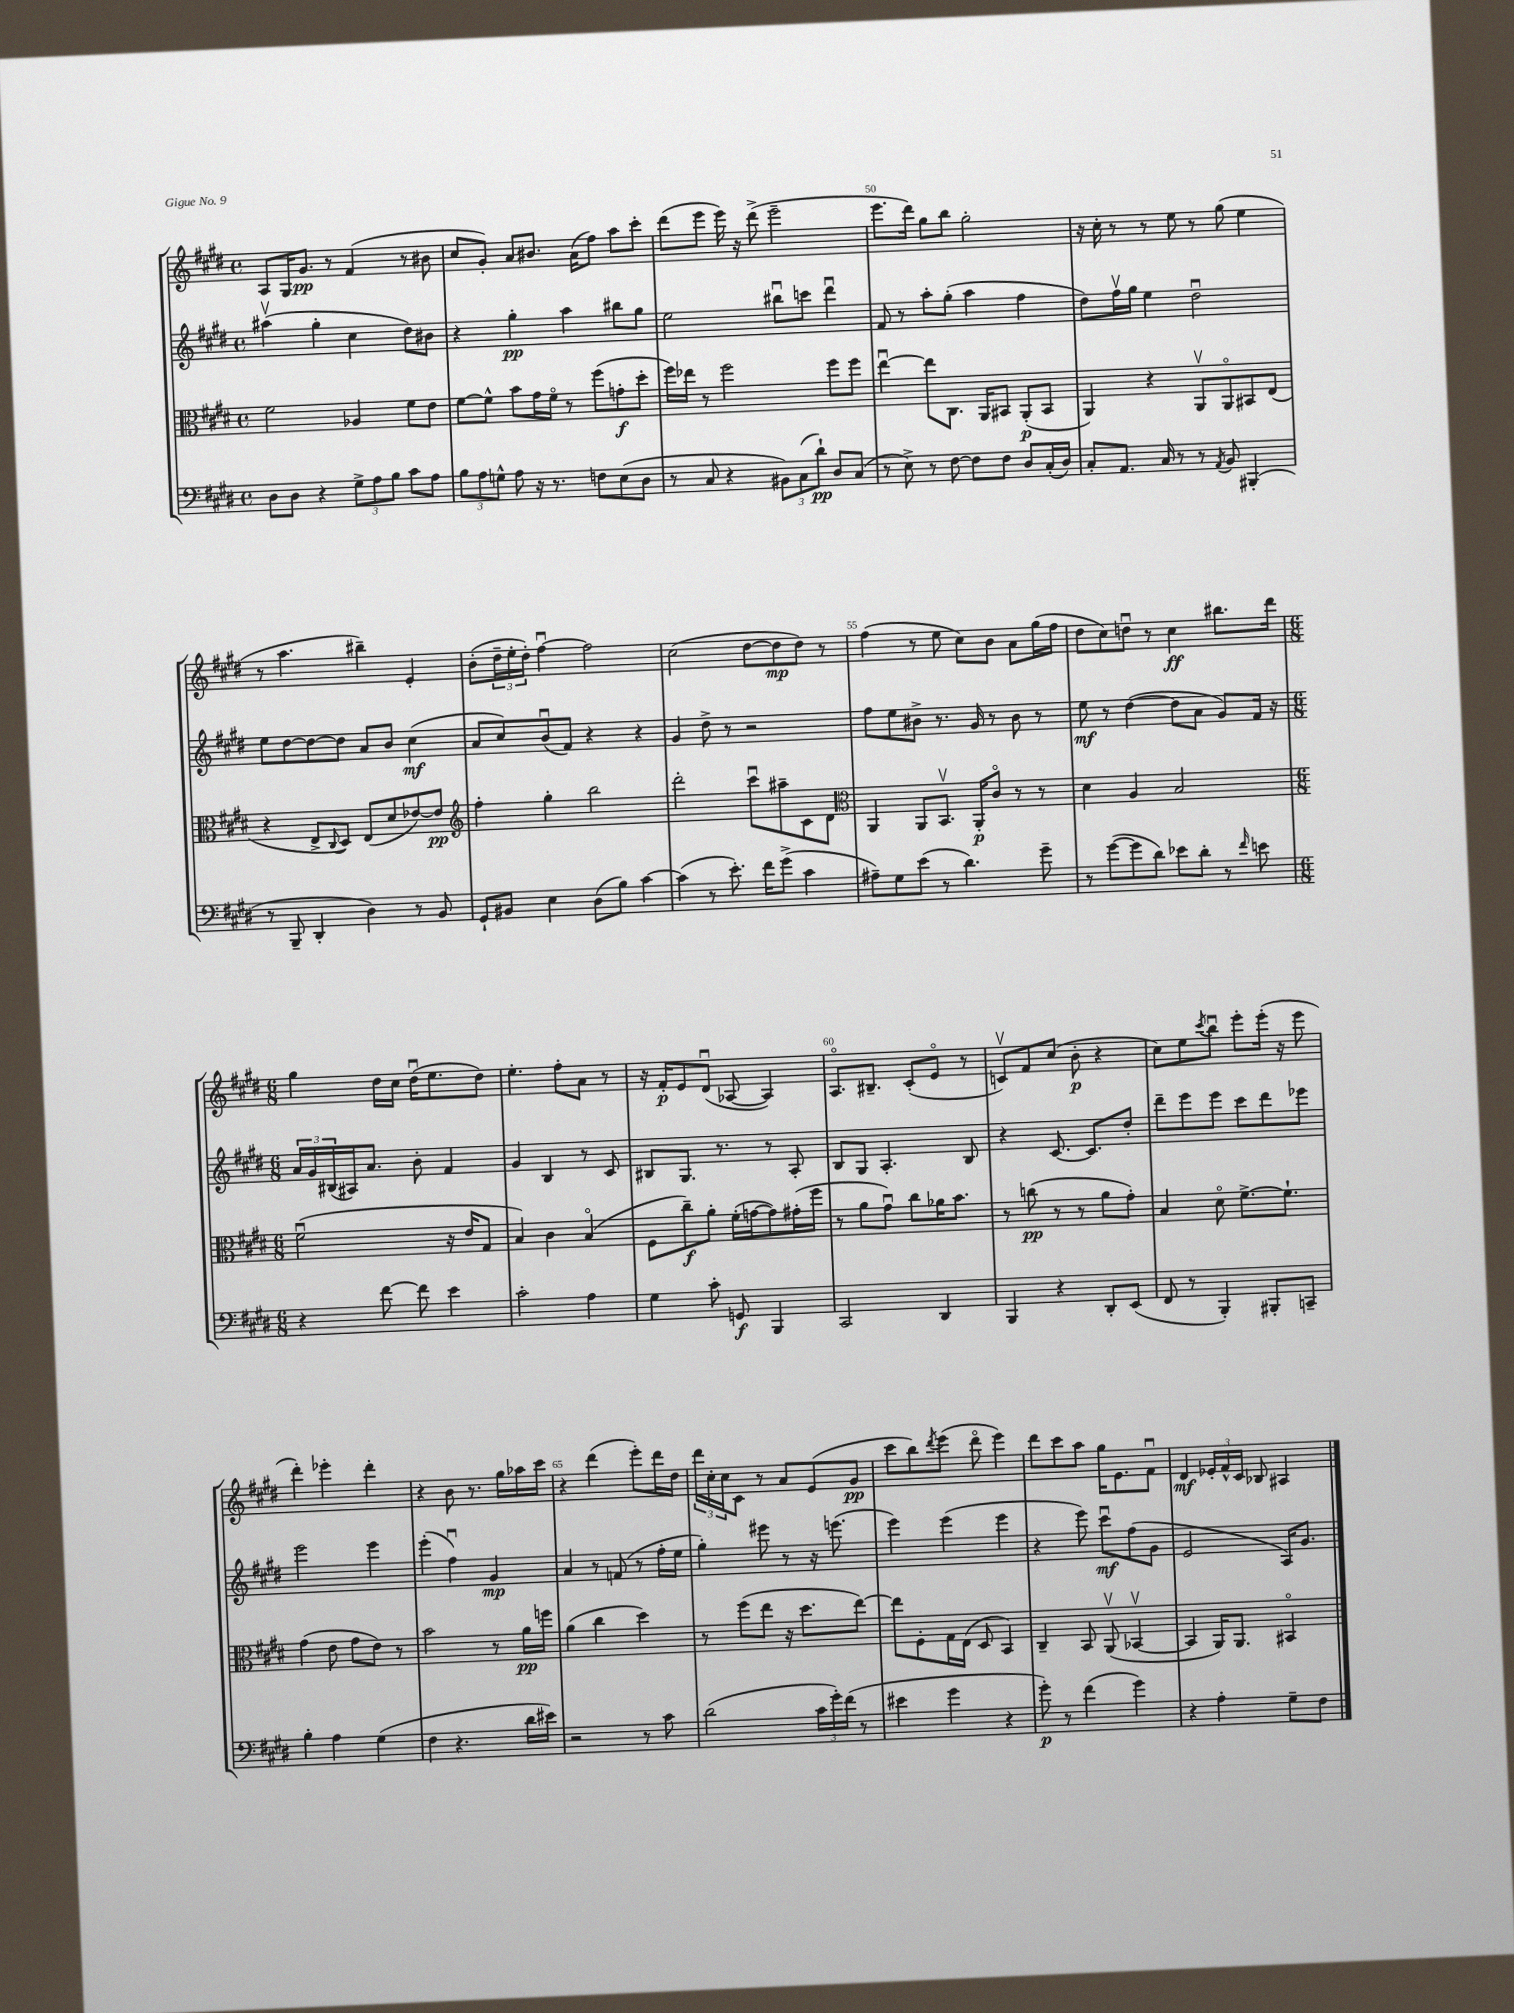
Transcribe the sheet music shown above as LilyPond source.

<<
\new StaffGroup <<
\new Staff = "s0" {
    \clef treble \key e \major \defaultTimeSignature \time 4/4
    a8 gis16 gis'8.\pp r8 fis'4( r8 bis'8 |
    cis''8 gis'8-.) a'8 bis'8. a'16( fis''8) a''8 cis'''8-. |
    dis'''8( e'''8 e'''16) r16 dis'''8->( e'''2-- |
    e'''8. dis'''16) gis''8 b''8 gis''2-. |
    r16 cis''16-. r8 r8 e''8 r8 gis''8( e''4 |
    r8 a''4. bis''4--) e'4-. |
    b'8-.( \tuplet 3/2 { dis''16-- e''16-. dis''16-.) } fis''4~\downbow fis''2 |
    cis''2( dis''8~ dis''8\mp dis''8) r8 |
    fis''4( r8 e''8 cis''8) b'8 a'8 gis''16( fis''16 |
    dis''8 cis''8) d''8\downbow r8 cis''4\ff bis''8. dis'''16 |
    \numericTimeSignature \time 6/8 gis''4 dis''16 cis''16 dis''16\downbow( e''8. dis''8) |
    e''4.-. fis''8-. a'8 r8 |
    r16 fis'16-.\p e'8 dis'8\downbow( aes8~ aes4) |
    a8.\flageolet bis8.-- cis'8-.( e'8\flageolet r8 |
    c'8\upbow) fis'8 cis''8( b'8-.\p r4 |
    cis''8) e''8 \acciaccatura { cis'''8 } b''8\downbow e'''8-. e'''16-.( r16 e'''8 |
    dis'''4-.) ees'''4-. dis'''4-. |
    r4 b'8 r8. gis''16 aes''16 cis'''16 |
    r4 dis'''4( e'''8-.) dis'''16 dis''16 |
    \tuplet 3/2 { dis'''16 cis''16-. cis''16 } cis'8 r8 a'8 e'8( gis'8\pp |
    cis'''8 b''8) \acciaccatura { dis'''8 } e'''8( dis'''8\flageolet e'''4) |
    dis'''8 cis'''8 a''8 gis''16 e'8. fis'8\downbow |
    dis'4\mf \tuplet 3/2 { ees'16-. fis'16-^ cis'16 } bes8 ais4 \bar "|." |
}
\new Staff = "s1" {
    \clef treble \key e \major \defaultTimeSignature \time 4/4
    ais''4\upbow( gis''4-. cis''4 dis''8) bis'8 |
    r4 gis''4-.\pp a''4 bis''8 gis''8 |
    e''2 bis''8\downbow c'''8 dis'''4\downbow |
    fis'8 r8 a''8-. gis''8-.( a''4 fis''4 |
    dis''8) fis''16\upbow gis''16 e''4 dis''2\downbow |
    e''8 dis''8~ dis''8~ dis''8 a'8 b'8 cis''4\mf( |
    a'8 cis''8) b'8\downbow( fis'8) r4 r4 |
    gis'4 dis''8-> r8 r2 |
    fis''8 e''8 bis'8-> r8. gis'16 r8 bis'8 r8 |
    e''8\mf r8 dis''4~( dis''8 a'8 gis'8) fis'16 r16 |
    \numericTimeSignature \time 6/8 \tuplet 3/2 { a'16 gis'16 bis16( } ais16) a'8. b'8-. fis'4 |
    gis'4 b4 r8 cis'8 |
    bis8 gis8. r8. r8 a8-. |
    b8 gis8 a4.-. b8 |
    r4 cis'8.~ cis'8. dis''8-. |
    dis'''8-- e'''8 e'''8 cis'''8 dis'''8 ees'''8 |
    e'''2 e'''4 |
    e'''4-.( fis''4\downbow) gis'4\mp |
    a'4 r8 f'8( r8 fis''16-. e''16 |
    gis''4-.) eis'''8 r8 r16 e'''8.( |
    e'''4) e'''4( e'''4 |
    r4 e'''8) cis'''8\downbow\mf fis''8( gis'8 |
    e'2 a16) gis'8. \bar "|." |
}
\new Staff = "s2" {
    \clef alto \key e \major \defaultTimeSignature \time 4/4
    fis'2 aes4 fis'8 e'8 |
    fis'8~ fis'8-^ b'8 gis'16 fis'16\flageolet r8 fis''8( g'8-.\f dis''8-. |
    fis''16) ees''16 r8 fis''2 fis''8 fis''8 |
    e''4~\downbow e''8 cis8. a,16 bis,8 a,8-.\p( bis,8 |
    a,4) r4 a,8\upbow a,8\flageolet bis,8 e8( |
    r4 e8-> \appoggiatura { cis8 } dis8) e8( dis'8 ees'8~) ees'8\pp |
    \clef treble fis''4-. gis''4-. b''2 |
    dis'''2-. cis'''8\downbow ais''8-- cis'8 dis'8 |
    \clef alto a,4 a,8 b,8.\upbow a,16-.\p cis'8\flageolet r8 r8 |
    dis'4 a4 b2 |
    \numericTimeSignature \time 6/8 fis'2\downbow( r16 e'16 gis8 |
    b4) cis'4 b4\flageolet( |
    fis8 cis''8--\f) a'8-. fis'16-.( g'16~ g'8) gis'16-.( fis''16 |
    r8 a'8 gis'8\downbow) cis''8 aes'16 b'8. |
    r8 c''8\pp( r8 r8 a'8 gis'8-.) |
    b4 dis'8\flageolet fis'8.~-> fis'8.-! |
    gis'4( e'8 gis'8 e'8) r8 |
    b'2 r8 a'16\pp f''16 |
    a'4( cis''4 dis''4) |
    r8 fis''8( e''8 r16 dis''8. e''8~) |
    e''8 fis8-. gis16 e16( dis8 b,4) |
    cis4-- b,8 a,8\upbow( bes,4~\upbow |
    bes,4 a,16) a,8. bis,4\flageolet \bar "|." |
}
\new Staff = "s3" {
    \clef bass \key e \major \defaultTimeSignature \time 4/4
    dis8 dis8 r4 \tuplet 3/2 { gis8-> a8 b8 } cis'8 a8 |
    \tuplet 3/2 { b8 a8 g8-^ } a8 r16 r8. f8 e8( dis8 |
    r8 cis8 r4 \tuplet 3/2 { bis,8) cis8( dis'8-!\pp) } dis8 cis8( |
    r8 e8->) r8 fis8~ fis8 fis8 dis8 cis16-.( dis16) |
    cis8-. a,8. cis16 r8 r8 \acciaccatura { a,8 } b,8 bis,,4-.( |
    r8 b,,8-- dis,4-. dis4) r8 b,8 |
    gis,8-! bis,8 e4 dis8( b8) cis'4~ |
    cis'4( r8 e'8.-.) fis'16 gis'8->( cis'4 |
    ais8--) gis8 e'8( r8 dis'4.) gis'8-- |
    r8 gis'8~( gis'8 dis'8) ees'8 dis'8-. r8 \grace { fis'16 } e'8 |
    \numericTimeSignature \time 6/8 r4 fis'8~ fis'8 e'4 |
    cis'2-. a4 |
    gis4 cis'8-. g,8\f b,,4 |
    cis,2 dis,4 |
    b,,4 r4 dis,8-. e,8( |
    fis,8 r8 b,,4-.) bis,,8-. c,8-- |
    b4-. a4 gis4( |
    fis4 r4. dis'16 eis'16) |
    r2 r8 cis'8 |
    dis'2( \tuplet 3/2 { cis'16 gis'16-.) fis'16( } r8 |
    eis'4 gis'4 r4 |
    gis'8-.\p) r8 fis'4( gis'4) |
    r4 a4-. gis8-- fis8 \bar "|." |
}
>>
>>
\layout { \context { \Score currentBarNumber = #47 \override BarNumber.break-visibility = ##(#f #t #t) barNumberVisibility = #(every-nth-bar-number-visible 5) } }
